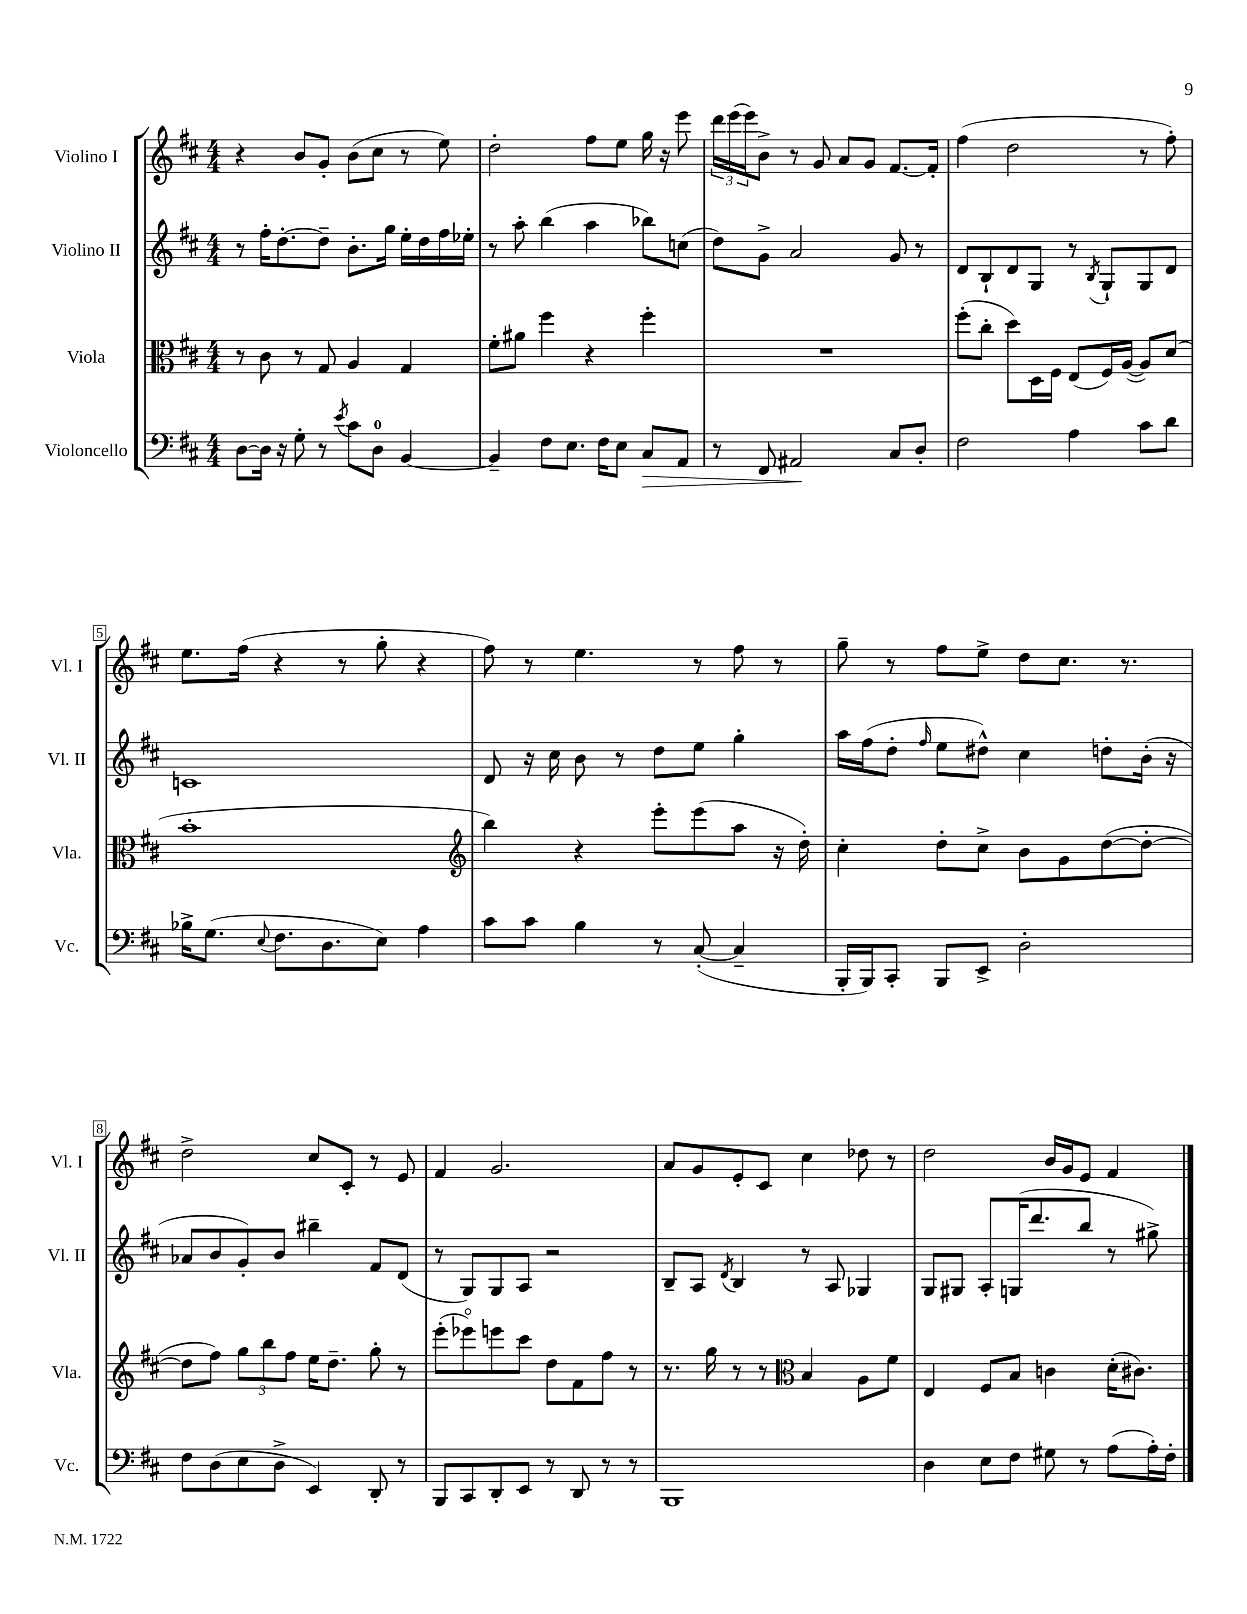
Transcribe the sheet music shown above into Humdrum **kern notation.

**kern	**kern	**kern	**kern
*staff4	*staff3	*staff2	*staff1
*clefF4	*clefC3	*clefG2	*clefG2
*k[f#c#]	*k[f#c#]	*k[f#c#]	*k[f#c#]
*M4/4	*M4/4	*M4/4	*M4/4
[8D	8r	8r	4r
16D]	8c#	16ff#'	.
16r	.	[8.dd'	.
8G'	8r	.	8b
8r	8G	8dd~]	8g'
8qe	.	.	.
8c#	4A	8.b'	(8b
8D	.	.	8cc#
.	.	16gg	.
[4BB	4G	16ee'	8r
.	.	16dd	.
.	.	16ff#	8ee)
.	.	16ee-'	.
=	=	=	=
4BB~]	8f#'	8r	2dd'
.	8a#	8aa'	.
8F#	4ff#	(4bb	.
8.E	.	.	.
.	4r	4aa	8ff#
16F#	.	.	.
8E	.	.	8ee
8C#	4ff#'	8bb-)	16gg
.	.	.	16r
8AA	.	(8cc	8eee
=	=	=	=
8r	1r	8dd)	24ddd
.	.	.	(24eee
.	.	.	24eee)
8FF#	.	8g^	8b^
2AA#	.	2a	8r
.	.	.	8g
.	.	.	8a
.	.	.	8g
8C#	.	8g	[8.f#
8D'	.	8r	.
.	.	.	16f#']
=	=	=	=
2F#	(8ff#'	8d	(4ff#
.	8cc#'	8B`	.
.	8dd)	8d	2dd
.	16D	8G	.
.	16F#	.	.
4A	(8E	8r	.
.	.	8qB	.
.	16F#)	8G`	.
.	([16A	.	.
8c#	8A])	8G	8r
8d	(8d	8d	8ff#')
=	=	=	=
16B-^	1b'	1c	8.ee
(8.G	.	.	.
.	.	.	(16ff#
8qqE	.	.	.
8.F#	.	.	4r
8.D	.	.	.
.	.	.	8r
8E)	.	.	8gg'
4A	.	.	4r
=	=	=	=
*	*clefG2	*	*
8c#	4bb)	8d	8ff#)
8c#	.	16r	8r
.	.	16cc#	.
4B	4r	8b	4.ee
.	.	8r	.
8r	8eee'	8dd	.
([8C#'	(8eee	8ee	8r
4C#~]	8aa	4gg'	8ff#
.	16r	.	8r
.	16dd')	.	.
=	=	=	=
16BBB'	4cc#'	16aa	8gg~
16BBB)	.	(16ff#	.
8CC#'	.	8dd'	8r
.	.	16qqff#	.
8BBB	8dd'	8ee	8ff#
8EE^	8cc#^	8dd#^^)	8ee^
2D'	8b	4cc#	8dd
.	8g	.	8.cc#
.	([8dd	8dd'	.
.	.	.	8.r
.	8dd'_	(16b'	.
.	.	16r	.
=	=	=	=
8F#	8dd]	8a-	2dd^
(8D	8ff#)	8b	.
8E	12gg	8g')	.
.	12bb	.	.
8D^	.	8b	.
.	12ff#	.	.
4EE)	16ee	4bb#~	8cc#
.	8.dd~	.	.
.	.	.	8c#'
8DD'	8gg'	8f#	8r
8r	8r	(8d	8e
=	=	=	=
8BBB	(8eee'	8r	4f#
8CC#	8eee-o)	8G)	.
8DD'	8eee	8G	2.g
8EE	8ccc#	8A	.
8r	8dd	2r	.
8DD	8f#	.	.
8r	8ff#	.	.
8r	8r	.	.
=	=	=	=
1BBB	8.r	8B~	8a
.	.	8A	8g
.	16gg	.	.
.	.	8qd	.
.	8r	4B	8e'
.	8r	.	8c#
*	*clefC3	*	*
.	4B	8r	4cc#
.	.	8A	.
.	8A	4G-	8dd-
.	8f#	.	8r
=	=	=	=
4D	4E	8G	2dd
.	.	8G#	.
8E	8F#	8A'	.
8F#	8B	(16G	.
.	.	8.ddd	.
8G#	4c	.	16b
.	.	.	16g
8r	.	8bb	8e
(8A	(16d'	8r	4f#
.	8.c#)	.	.
16A')	.	8gg#^)	.
16F#'	.	.	.
==	==	==	==
*-	*-	*-	*-
